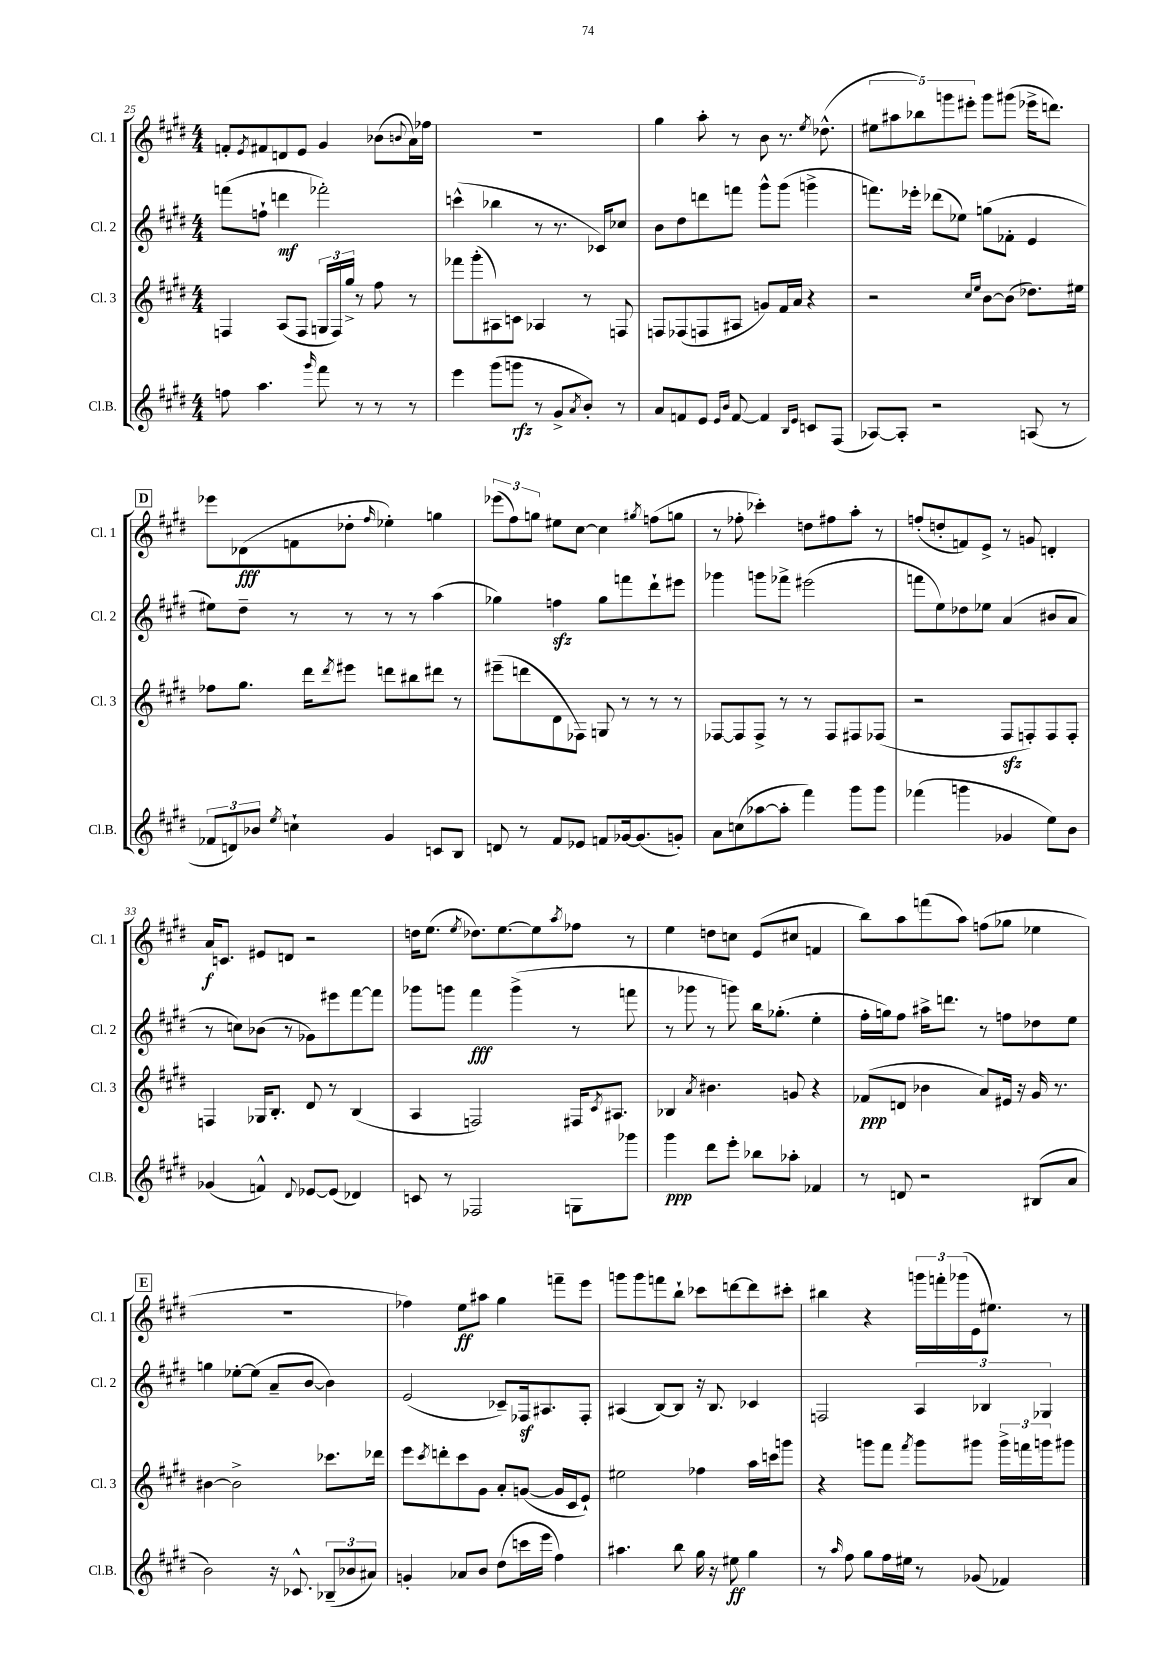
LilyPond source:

<<
\new StaffGroup <<
\new Staff = "s0" \with { instrumentName = "Cl. 1" shortInstrumentName = "Cl. 1" } {
    \clef treble \key e \major \numericTimeSignature \time 4/4
    f'8-. \acciaccatura { e'8 } fis'8 d'8 e'8 gis'4 bes'8( \appoggiatura { b'8 } a'16) fes''16 |
    R1 |
    gis''4 a''8-. r8 b'8 r8. \acciaccatura { e''8 } des''8.-^( |
    \tuplet 5/4 { eis''8 ais''8 bes''8) g'''8 eis'''8-. } g'''8 gis'''8( ees'''16-> d'''8.) |
    \mark \markup { \box "D" } ees'''8 des'8\fff( f'8 des''8-. \grace { fis''16 } ees''4-.) g''4 |
    \tuplet 3/2 { ees'''8( fis''8) g''8 } eis''8 cis''8~ cis''4 \acciaccatura { gis''8 } f''8( g''8 |
    r8 fes''8-. ces'''4-.) d''8 fis''8 a''8-. r8 |
    f''8-.( d''8-. f'8) e'8-> r8 g'8 d'4-. |
    a'16\f c'8. eis'8 d'8 r2 |
    d''16 e''8.( \acciaccatura { e''8 } des''8.) e''8.~ e''8 \acciaccatura { a''8 } fes''8 r8 |
    e''4 d''8 c''8 e'8( cis''8 f'4 |
    b''8) a''8 f'''8( a''8) f''8( ges''8 ees''4 |
    \mark \markup { \box "E" } R1 |
    fes''4) e''8\ff ais''8 gis''4 f'''8-- e'''8 |
    g'''8 g'''8 f'''8 b''8-! ces'''8 d'''8~ d'''8 cis'''8-. |
    bis''4 r4 \tuplet 3/2 { g'''16 f'''16-. ges'''16( } e'16 eis''8.) r8 \bar "|." |
}
\new Staff = "s1" \with { instrumentName = "Cl. 2" shortInstrumentName = "Cl. 2" } {
    \clef treble \key e \major \numericTimeSignature \time 4/4
    f'''8( f''8-! d'''4\mf fes'''2-.) |
    c'''4-^( bes''4 r8 r8. ces'16) ces''8 |
    b'8 dis''8 d'''8 f'''8 gis'''8-^ gis'''8( g'''4-> |
    f'''8.) ees'''16-. des'''8( ees''8) g''8( fes'8-. e'4 |
    \mark \markup { \box "D" } eis''8) dis''8-- r8 r8 r8 r8 a''4( |
    ges''4) f''4\sfz ges''8 f'''8 dis'''8-! eis'''8 |
    ges'''4 g'''8 fes'''8-> eis'''2( |
    f'''8 e''8) des''8 ees''8 a'4( bis'8 a'8 |
    r8 c''8) bes'8( r8 ges'8) eis'''8 fis'''8~ fis'''8 |
    ges'''8 g'''8 fis'''4\fff g'''4->( r8 f'''8 |
    r8 ges'''8 r8 g'''8) b''16 ges''8.-.( e''4-. |
    fis''16-. g''16) fis''8 ais''16-> d'''8. r8 f''8 des''8 e''8 |
    \mark \markup { \box "E" } g''4 ees''8~-. ees''8( a'8-- b'8~ b'4) |
    e'2( ces'8--) fes16\sf ais8. fes8-. |
    ais4( b8~) b8 r16 b8. ces'4 |
    f2 \tuplet 3/2 { a4 bes4 ges4 } \bar "|." |
}
\new Staff = "s2" \with { instrumentName = "Cl. 3" shortInstrumentName = "Cl. 3" } {
    \clef treble \key e \major \numericTimeSignature \time 4/4
    f4 a8( f8 \tuplet 3/2 { g16 f16) gis''16-> } r8 fis''8 r8 |
    fes'''8 gis'''8-.( ais8) c'8 aes4 r8 f8 |
    f8 fes8( f8 ais8 g'8) fis'16 a'16 r4 |
    r2 \grace { cis''16 e''16 } b'8~ b'8( des''8.) eis''16 |
    \mark \markup { \box "D" } fes''8 gis''8. dis'''16 \acciaccatura { dis'''8 } eis'''8 d'''8 bis''8 dis'''8 r8 |
    eis'''8--( d'''8 dis'8 fes8) g8 r8 r8 r8 |
    fes8~ fes8 fes8-> r8 r8 fes8 fis8 fes8( |
    r2 fis8\sfz f8-.) f8 f8-. |
    f4 ges16 b8.-. dis'8 r8 b4( |
    a4 f2) fis16 \acciaccatura { cis'8 } ais8. |
    bes4 \acciaccatura { a'8 } bis'4. g'8 r4 |
    fes'8\ppp( d'8 bes'4 a'8) eis'16 r16 gis'16 r8. |
    \mark \markup { \box "E" } bis'4~ bis'2-> ces'''8. des'''16 |
    e'''8 \acciaccatura { cis'''8 } d'''8-. cis'''8 gis'8 a'8-. g'8~( g'16 cis'16 e'8-!) |
    eis''2 fes''4 a''16 c'''16 g'''8 |
    r4 g'''8 fis'''8 \acciaccatura { fis'''8 } g'''8 gis'''8 \tuplet 3/2 { gis'''16-> f'''16 g'''16 } gis'''8 \bar "|." |
}
\new Staff = "s3" \with { instrumentName = "Cl.B." shortInstrumentName = "Cl.B." } {
    \clef treble \key e \major \numericTimeSignature \time 4/4
    f''8 a''4. \grace { gis'''16 } fis'''8 r8 r8 r8 |
    e'''4 gis'''8( g'''8\rfz r8 gis'8-> \acciaccatura { a'8 } b'8-.) r8 |
    a'8 f'8 e'8 \grace { e'16 b'16 } f'8~ f'4 \grace { b16 e'16 } c'8 fis8( |
    aes8~) aes8-. r2 a8( r8 |
    \mark \markup { \box "D" } \tuplet 3/2 { fes'8 d'8) bes'8 } \acciaccatura { e''8 } c''4-! gis'4 c'8 b8 |
    d'8 r8 fis'8 ees'8 f'8 ges'16~ ges'8.( g'8-.) |
    a'8 c''8( aes''8~ aes''8-. fis'''4) gis'''8 gis'''8 |
    fes'''4( g'''4 ges'4 e''8) b'8 |
    ges'4( f'4-^) \appoggiatura { dis'8 } ees'8~ ees'8( des'4) |
    c'8 r8 fes2 g8 ges'''8 |
    gis'''4\ppp dis'''8 e'''8-. bes''8 aes''8-. fes'4 |
    r8 d'8 r2 bis8( a'8 |
    \mark \markup { \box "E" } b'2) r16 ces'8.-^ \tuplet 3/2 { bes8--( bes'8 ais'8) } |
    g'4-. aes'8 b'8 dis''8( c'''16 e'''16 fis''4) |
    ais''4. b''8 gis''16 r16 eis''8\ff gis''4 |
    r8 \grace { a''16 } fis''8 gis''8 fis''16 eis''16 r8 ges'8( fes'4) \bar "|." |
}
>>
>>
\layout { \context { \Score currentBarNumber = #25 } }
